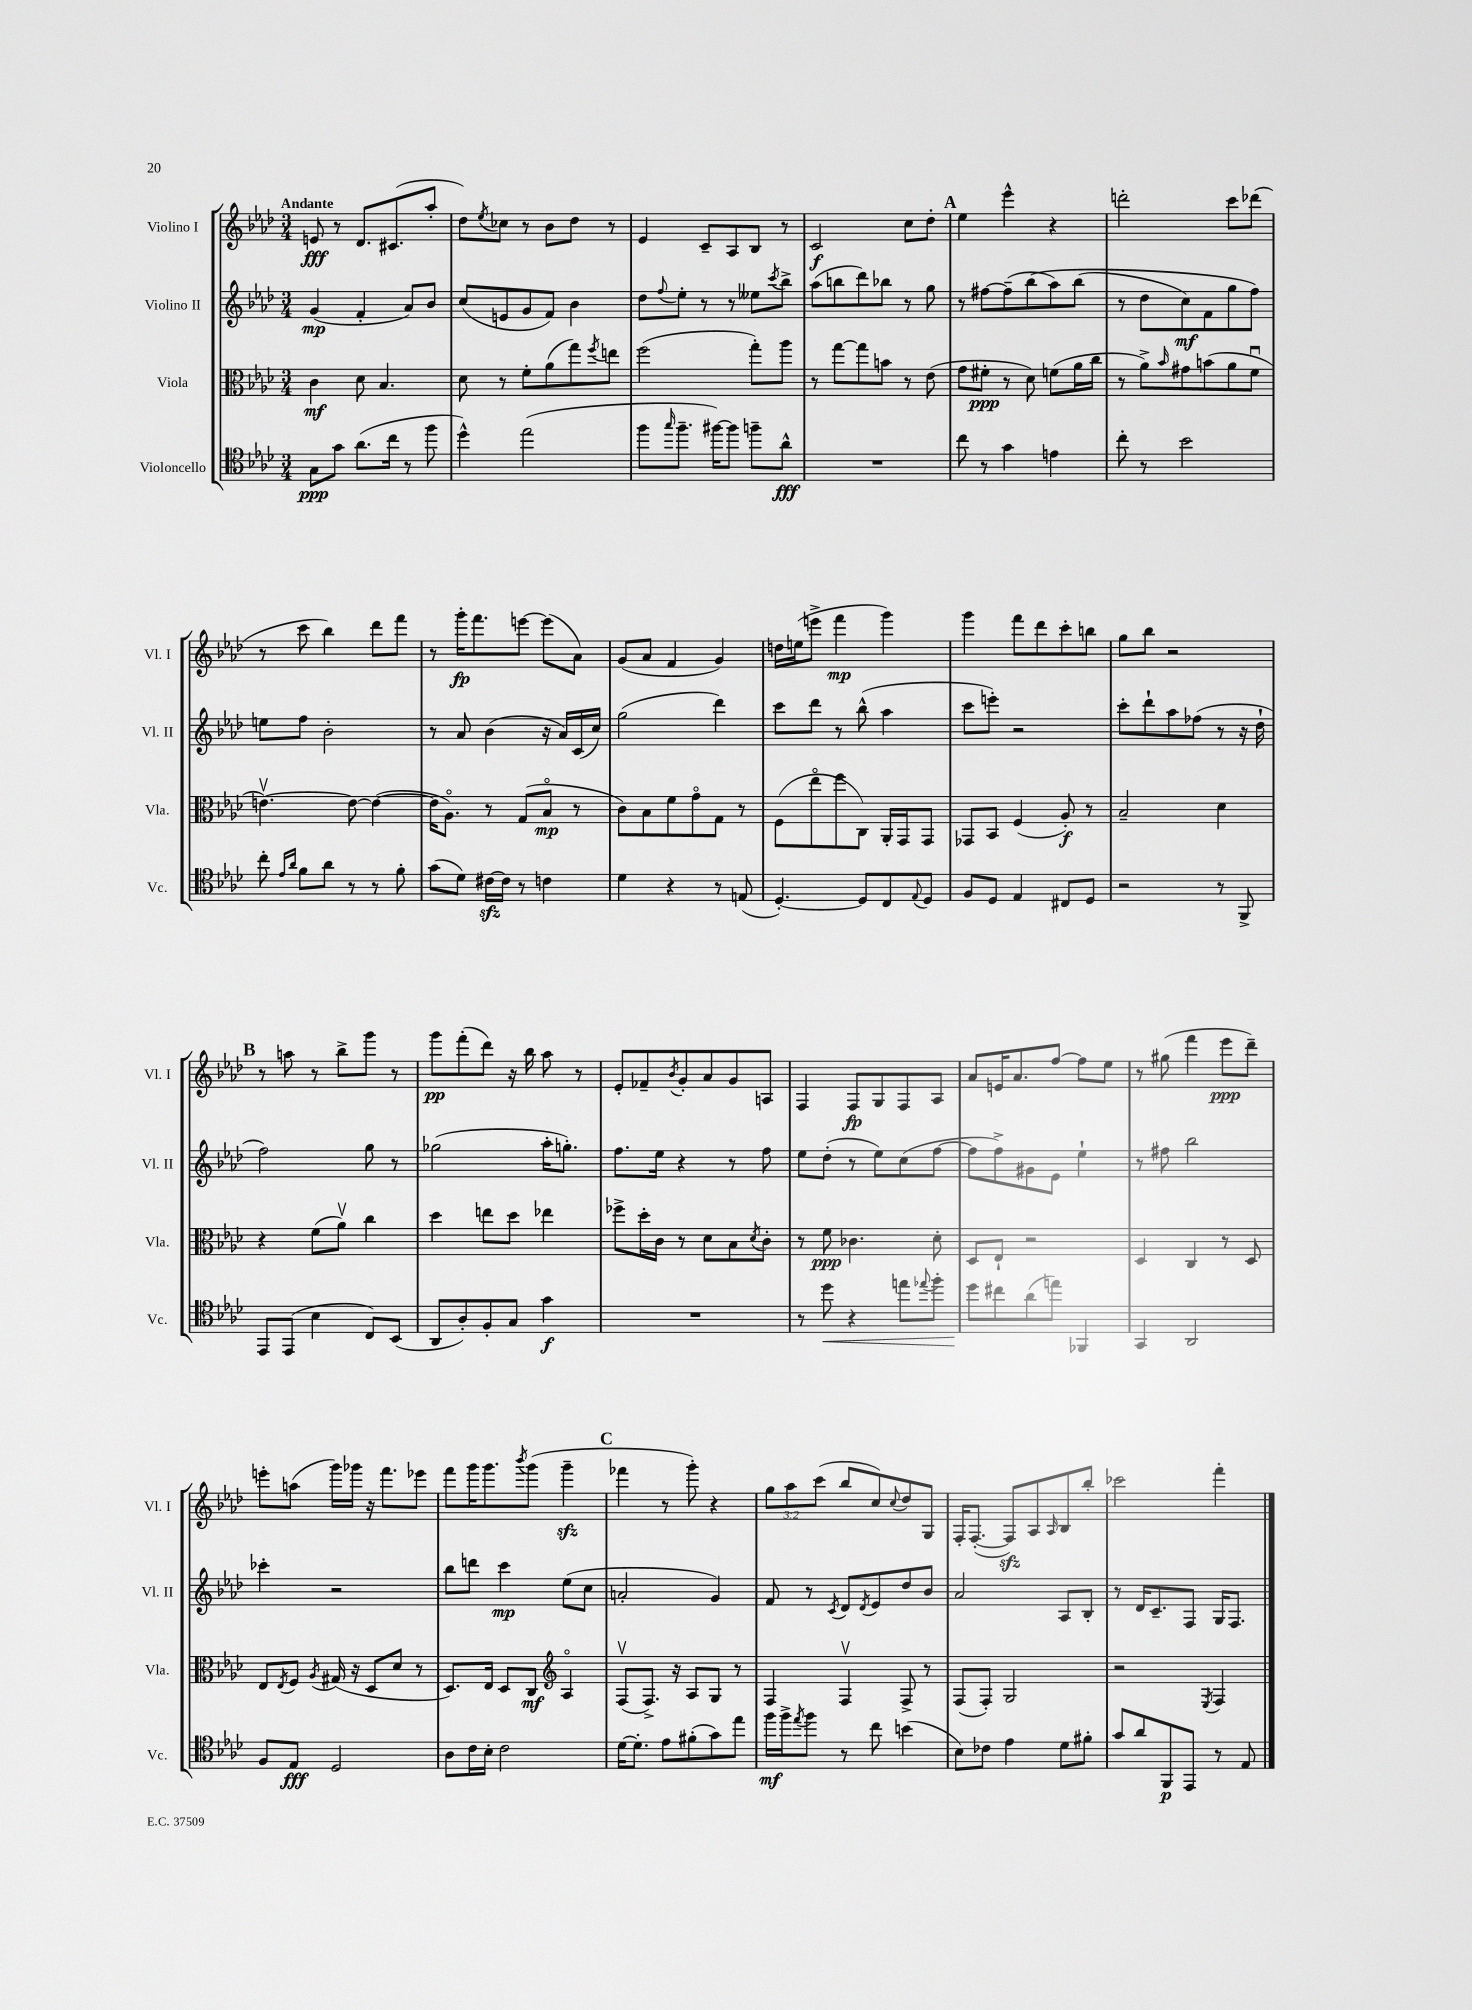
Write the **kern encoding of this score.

**kern	**dynam	**kern	**dynam	**kern	**dynam	**kern	**dynam
*part4	*part4	*part3	*part3	*part2	*part2	*part1	*part1
*staff4	*staff4	*staff3	*staff3	*staff2	*staff2	*staff1	*staff1
*I"Violoncello	*	*I"Viola	*	*I"Violino II	*	*I"Violino I	*
*I'Vc.	*	*I'Vla.	*	*I'Vl. II	*	*I'Vl. I	*
*clefC4	*	*clefC3	*	*clefG2	*	*clefG2	*
*k[b-e-a-d-]	*	*k[b-e-a-d-]	*	*k[b-e-a-d-]	*	*k[b-e-a-d-]	*
*M3/4	*	*M3/4	*	*M3/4	*	*M3/4	*
=1	=1	=1	=1	=1	=1	=1	=1
!	!	!	!	!	!	!LO:TX:a:B:t=Andante	!
8G\L	ppp	4c\	mf	(4g/	mp	8en/	fff
8g\J	.	.	.	.	.	8r	.
(8.a-\L	.	8d-\	.	4f'/	.	8.d-/L	.
.	.	4.B-/	.	.	.	.	.
16cc\Jk	.	.	.	.	.	(8.c#X/	.
8r	.	.	.	8a-/L)	.	.	.
8ff\	.	.	.	8b-/J	.	8aa-'/J	.
=2	=2	=2	=2	=2	=2	=2	=2
4dd-^^\)	.	8d-\	.	(8cc/L	.	8dd-\L)	.
.	.	.	.	.	.	8qee-/	.
.	.	8r	.	8en/	.	8cc-X\J	.
(2ee-\	.	8f'\L	.	8g/	.	8r	.
.	.	(8a-\	.	8f/J)	.	8b-\L	.
.	.	8gg\)	.	4b-\	.	8dd-\J	.
.	.	8qff/	.	.	.	.	.
.	.	8een\J	.	.	.	8r	.
=3	=3	=3	=3	=3	=3	=3	=3
8ff\L	.	(2ff\	.	8dd-\L	.	4e-/	.
16qqgg/	.	.	.	8qqff/	.	.	.
8.ff~\J	.	.	.	8ee-'\J	.	.	.
.	.	.	.	8r	.	8c~/L	.
[16ff#X\KL)	.	.	.	.	.	.	.
8ff#\J]	.	.	.	8r	.	8A-/	.
8ffn~\L	.	8gg'\L)	.	8ee--X\L	.	8B-/J	.
.	.	.	.	8qccc/	.	.	.
8a-^^\J	fff	8aa-\J	.	8bb-^\J	.	8r	.
=4	=4	=4	=4	=4	=4	=4	=4
2.r	.	8r	.	(8aa-\L	.	2c/	f
.	.	[8gg\L	.	8bbn\	.	.	.
.	.	8gg\]	.	8ddd-\)	.	.	.
.	.	8bn\J	.	8bb-X\J	.	.	.
.	.	8r	.	8r	.	8cc\L	.
.	.	(8e-\	.	8gg\	.	8dd-'\J	.
!!LO:REH:place=s1:t=A
=5	=5	=5	=5	=5	=5	=5	=5
8cc\	.	8g\L	.	8r	.	4ee-\	.
8r	.	8f#X'\J	ppp	[8ff#X\L	.	.	.
4g\	.	8r	.	(8ff#~\]	.	4eee-^^\	.
.	.	8d-\)	.	(8bb-\	.	.	.
4en\	.	(8fn\L	.	8aa-\)	.	4r	.
.	.	16a-\L	.	(8bb-\J	.	.	.
.	.	16cc\JJ	.	.	.	.	.
=6	=6	=6	=6	=6	=6	=6	=6
8cc'\	.	8r	.	8r	.	2dddn'\	.
8r	.	8a-^\L)	.	8dd-\L	.	.	.
.	.	16qqb-/	.	.	.	.	.
2b-\	.	8g#X\	.	8cc\)	mf	.	.
.	.	(8bn\	.	8f\	.	.	.
.	.	8a-\	.	8gg\	.	8ccc\L	.
.	.	8fu\J	.	8ff\J)	.	(8ddd-X\J	.
!!LO:LB:g=z
=7	=7	=7	=7	=7	=7	=7	=7
8cc'\	.	[4.env\)	.	8een\L	.	8r	.
16qqe-/LL	.	.	.	.	.	.	.
16qqa-/JJ	.	.	.	.	.	.	.
8f\L	.	.	.	8ff\J	.	8ccc\	.
8a-\J	.	.	.	2b-'\	.	4bb-\)	.
8r	.	8e\_	.	.	.	.	.
8r	.	(4e\_	.	.	.	8ddd-\L	.
8f'\	.	.	.	.	.	8fff\J	.
=8	=8	=8	=8	=8	=8	=8	=8
(8g\L	.	16e\KL]	.	8r	.	8r	.
.	.	8.A-\J)	.	.	.	.	.
8d-\J)	.	.	.	8a-/	.	16ggg'\KL	fp
.	.	.	.	.	.	8.fff\	.
[16c#Xzz\LL	.	8r	.	(4b-\	.	.	.
16c#\JJ]	.	.	.	.	.	.	.
8r	.	(8G/L	.	.	.	[8eeen\J	.
4cn\	.	8B-/J	mp	16r	.	(8eee\L]	.
.	.	.	.	16a-/LL)	.	.	.
.	.	8r	.	(16c/	.	8a-\J)	.
.	.	.	.	16cc/JJ)	.	.	.
=9	=9	=9	=9	=9	=9	=9	=9
4d-\	.	8c\L)	.	(2gg\	.	(8g/L	.
.	.	8B-\	.	.	.	8a-/J	.
4r	.	8f\	.	.	.	4f/	.
.	.	8g\	.	.	.	.	.
8r	.	8G\J	.	4ddd-\)	.	4g/)	.
(8En/	.	8r	.	.	.	.	.
=10	=10	=10	=10	=10	=10	=10	=10
[4.D-'/)	.	(8F\L	.	8ccc\L	.	16ddn\LL	.
.	.	.	.	.	.	(16een\J	.
.	.	8ee-\	.	8ddd-\J	.	8eeen^\J	.
.	.	8ff\	.	8r	.	4fff\	mp
8D-/L]	.	8C\J)	.	(8bb-^^\	.	.	.
8C/	.	16AA-'/LL	.	4aa-\	.	4ggg\)	.
.	.	16GG/J	.	.	.	.	.
8qqE-/	.	.	.	.	.	.	.
8D-/J	.	8GG/J	.	.	.	.	.
=11	=11	=11	=11	=11	=11	=11	=11
8F/L	.	8GG-X/L	.	8ccc\L	.	4ggg\	.
8D-/J	.	8BB-/J	.	8eeen'\J)	.	.	.
4E-/	.	(4F/	.	2r	.	8fff\L	.
.	.	.	.	.	.	8ddd-\	.
8C#X/L	.	8A-'/)	f	.	.	8ccc'\	.
8D-/J	.	8r	.	.	.	8bbn\J	.
=12	=12	=12	=12	=12	=12	=12	=12
2r	.	2B-~/	.	8ccc'\L	.	8gg\L	.
.	.	.	.	8ddd-`\	.	8bb-\J	.
.	.	.	.	8aa-\	.	2r	.
.	.	.	.	(8ff-X\J	.	.	.
8r	.	4d-\	.	8r	.	.	.
8FF^/	.	.	.	16r	.	.	.
.	.	.	.	16dd-`\	.	.	.
!!LO:LB:g=z
!!LO:REH:place=s1:t=B
=13	=13	=13	=13	=13	=13	=13	=13
8EE-/L	.	4r	.	2ff\)	.	8r	.
(8EE-/J	.	.	.	.	.	8aan\	.
4B-\	.	(8f\L	.	.	.	8r	.
.	.	8a-v\J)	.	.	.	8bb-^\L	.
8C/L)	.	4cc\	.	8gg\	.	8ggg\J	.
(8BB-/J	.	.	.	8r	.	8r	.
=14	=14	=14	=14	=14	=14	=14	=14
8AA-/L	.	4dd-\	.	(2gg-X\	.	8ggg\L	pp
8A-'/)	.	.	.	.	.	(8fff'\	.
8F'/	.	8een\L	.	.	.	8ddd-\J)	.
8G/J	.	8dd-\J	.	.	.	16r	.
.	.	.	.	.	.	16bb-\	.
4g\	f	4ee-X\	.	16aa-'\KL	.	8aa-\	.
.	.	.	.	8.ggn'\J)	.	.	.
.	.	.	.	.	.	8r	.
=15	=15	=15	=15	=15	=15	=15	=15
2.r	.	8ff-X^\L	.	8.ff\L	.	8e-'/L	.
.	.	16dd-'\L	.	.	.	8f-X~/	.
.	.	16c\JJ	.	16ee-\Jk	.	.	.
.	.	.	.	.	.	8qb-/	.
.	.	8r	.	4r	.	8g'/	.
.	.	8d-\L	.	.	.	8a-/	.
.	.	8B-\	.	8r	.	8g/	.
.	.	8qd-/	.	.	.	.	.
.	.	8c'\J	.	8ff\	.	8An/J	.
=16	=16	=16	=16	=16	=16	=16	=16
8r	.	8r	.	8ee-\L	.	4F/	.
!	!LO:HP:b	!	!	!	!	!	!
8dd-\	<	8f\	ppp	(8dd-'\J	.	.	.
4r	.	4.c-X\	.	8r	.	8F/L	fp
.	.	.	.	8ee-\L)	.	8G/	.
8een\L	.	.	.	(8cc\	.	8F/	.
8qqee-X/	.	.	.	.	.	.	.
8ff'\J	.	8d-'\	.	[8ff\J	.	8A-/J	.
=17	=17	=17	=17	=17	=17	=17	=17
8dd-\L	.	8D-/L	.	8ff\L]	.	8a-/L	.
8cc#X\	[	8E-`/J	.	8ff^\)	.	16en/K	.
.	.	.	.	.	.	8.a-/	.
(8a-\	.	2r	.	8g#X\	.	.	.
8een\J)	.	.	.	8e-\J	.	[8ff/J	.
4FF-X/	.	.	.	4ee-`\	.	8ff\L]	.
.	.	.	.	.	.	8ee-\J	.
=18	=18	=18	=18	=18	=18	=18	=18
4GG/	.	4D-/	.	8r	.	8r	.
.	.	.	.	8ff#X\	.	(8gg#X\	.
2AA-/	.	4C/	.	2bb-\	.	4fff\	.
.	.	8r	.	.	.	8eee-\L	ppp
.	.	8D-/	.	.	.	8ddd-~\J)	.
!!LO:LB:g=z
=19	=19	=19	=19	=19	=19	=19	=19
8F/L	.	8E-/L	.	4ccc-X'\	.	8eeen'\L	.
.	.	8qE-/	.	.	.	.	.
8E-/J	fff	8F/J	.	.	.	(8aan\J	.
.	.	8qA-/	.	.	.	.	.
2D-/	.	(16G#X/	.	2r	.	16ggg\LL)	.
.	.	16r	.	.	.	16ggg-X\JJ	.
.	.	8D-/L	.	.	.	16r	.
.	.	.	.	.	.	8.fff\L	.
.	.	8d-/J	.	.	.	.	.
.	.	8r	.	.	.	8eee-X\J	.
=20	=20	=20	=20	=20	=20	=20	=20
8A-\L	.	8.D-/L)	.	8bb-\L	.	8fff\L	.
16c\L	.	.	.	8dddn\J	.	16ggg\K	.
16B-'\JJ	.	16E-/Jk	.	.	.	8.ggg\	.
2c\	.	8D-/L	.	4ccc\	mp	.	.
.	.	.	.	.	.	8qbbb-/	.
.	.	8C/J	mf	.	.	(8ggg\J	.
*	*	*clefG2	*	*	*	*	*
.	.	4A-/	.	(8ee-\L	.	4gggzz~\	.
.	.	.	.	8cc\J	.	.	.
!!LO:REH:place=s1:t=C
=21	=21	=21	=21	=21	=21	=21	=21
[16d-\KL	.	(8Fv/L	.	2an'/	.	4fff-X\	.
8.d-'\J]	.	.	.	.	.	.	.
.	.	8.F^/J)	.	.	.	.	.
8e-\L	.	.	.	.	.	8r	.
.	.	16r	.	.	.	.	.
(8f#X'\	.	8A-/L	.	.	.	8ggg'\)	.
8g\)	.	8G/J	.	4g/)	.	4r	.
8ee-\J	.	8r	.	.	.	.	.
=22	=22	=22	=22	=22	=22	=22	=22
16ff\LL	mf	4F/	.	8f/	.	12gg\L	.
16ff^\J	.	.	.	.	.	.	.
.	.	.	.	.	.	12aa-\	.
8qee-/	.	.	.	.	.	.	.
8ff\J	.	.	.	8r	.	.	.
.	.	.	.	.	.	(12ccc\J	.
.	.	.	.	8qc/	.	.	.
8r	.	4Fv/	.	8d-/L	.	8bb-/L	.
.	.	.	.	8qd-/	.	.	.
8cc\	.	.	.	8e-/	.	8cc/)	.
.	.	.	.	.	.	8qqcc/	.
(4bn\	.	8F^/	.	8dd-/	.	8dd-/	.
.	.	8r	.	8b-/J	.	8G/J	.
=23	=23	=23	=23	=23	=23	=23	=23
8B-\L)	.	(8F/L	.	2a-/	.	16F'/KL	.
.	.	.	.	.	.	([8.F'/J	.
8c-X\J	.	8F'/J)	.	.	.	.	.
4e-\	.	2G/	.	.	.	8Fzz/L])	.
.	.	.	.	.	.	8A-/	.
.	.	.	.	.	.	16qqA-/	.
8d-\L	.	.	.	8A-/L	.	8B-/	.
8f#X'\J	.	.	.	8B-'/J	.	8bb-'/J	.
=24	=24	=24	=24	=24	=24	=24	=24
8g/L	.	2r	.	8r	.	2ccc-X\	.
8a-/	.	.	.	16d-/KL	.	.	.
.	.	.	.	8.c~/	.	.	.
8FF/	p	.	.	.	.	.	.
8EE-/J	.	.	.	8F/J	.	.	.
.	.	8qE-/	.	.	.	.	.
8r	.	4F/	.	16G/KL	.	4fff'\	.
.	.	.	.	8.F/J	.	.	.
8E-/	.	.	.	.	.	.	.
==	==	==	==	==	==	==	==
*-	*-	*-	*-	*-	*-	*-	*-
